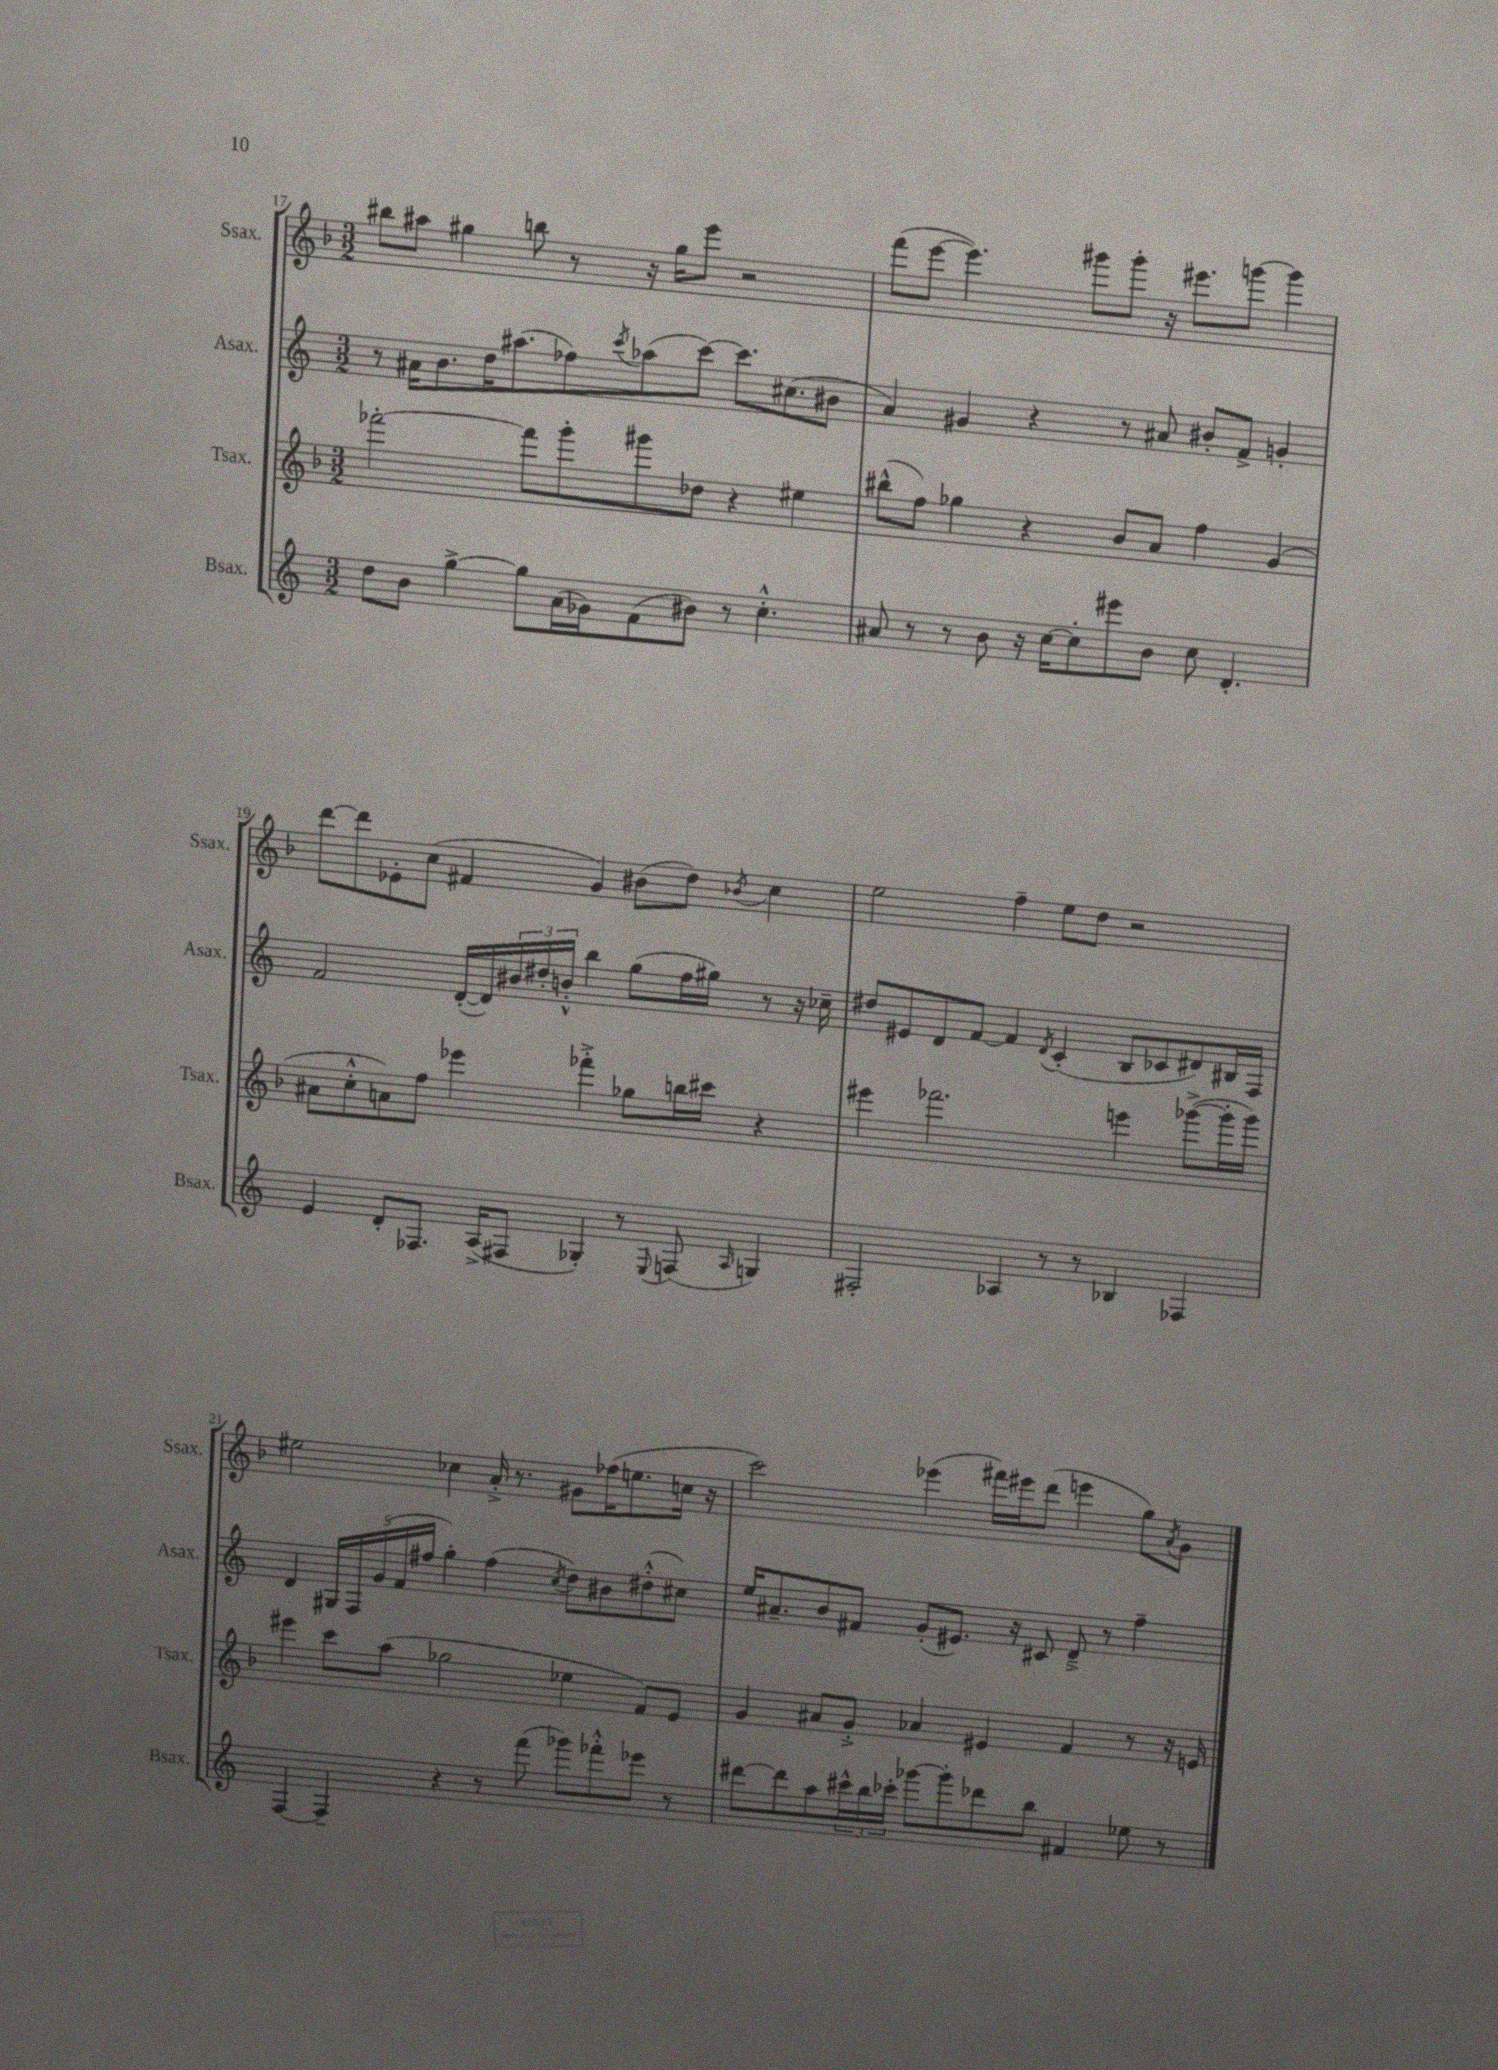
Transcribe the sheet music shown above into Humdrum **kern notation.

**kern	**kern	**kern	**kern
*part4	*part3	*part2	*part1
*staff4	*staff3	*staff2	*staff1
*I"Bsax.	*I"Tsax.	*I"Asax.	*I"Ssax.
*I'Bsax.	*I'Tsax.	*I'Asax.	*I'Ssax.
*clefG2	*clefG2	*clefG2	*clefG2
*k[]	*k[b-]	*k[]	*k[b-]
*M3/2	*M3/2	*M3/2	*M3/2
=17	=17	=17	=17
8dd\L	[2fff-X'\	8r	8bb#X\L
8b\J	.	16a#X\KL	8aa#X\J
.	.	8.b\	.
[4gg^\	.	.	4gg#X\
.	.	16dd\K	.
.	.	(8.aa#X\	.
8gg\L]	8fff-\L]	.	8bbn\
(16a\L	8ggg'\	8ff-X\)	8r
16g-X\J)	.	.	.
.	.	8qccc/	.
(8f\	8ggg#X\	(8aa-X\	16r
.	.	.	16gg#\KL
8b#X\J)	8dd-X\J	[8ccc\J)	8eee\J
8r	4r	8.ccc\L]	2r
4.cc'^^\	.	.	.
.	.	(8.cc#X\	.
.	4ee#X\	.	.
.	.	8b#X\J	.
=18	=18	=18	=18
8a#X/	(8bb#X^^\L	4a/)	(8fff\L
8r	8ff\J)	.	[8eee\J
8r	4gg-X\	4g#X/	4.eee\])
8b\	.	.	.
16r	4r	4r	.
[16cc\KL	.	.	.
8cc'\]	.	.	8ggg#X\L
8eee#X\	8b-/L	8r	8ggg#'\J
8b\J	8a/J	8a#X/	16r
.	.	.	8.eee#X\L
8cc\	4ff\	8b#X'/L	.
4.d'/	.	8f^/J	[8gggn\J
.	(4g/	4gn'/	4ggg\]
!!LO:LB:g=z
=19	=19	=19	=19
4e/	8a#X\L	2f/	[8ddd\L
.	8cc'^^\	.	8ddd\]
8d'/L	8an\)	.	8e-X'\
8.F-X/J	8ff\J	.	(8cc\J
.	4eee-X\	([16d'/LL	4f#X/
(16A^/KL	.	16d/])	.
8F#X/J	.	24b#X/	.
.	.	24dd#X'/	.
.	.	24bn'^^/JJ	.
4G-X'/)	4fff-X'^\	4bb\	4g/)
8r	8gg-X\L	(8gg\L	(8b#X\L
8qqE/	.	.	.
(8Fn/	16bbn\L	16ff\L	8dd\J)
.	16ccc#X\JJ	16gg#X\JJ)	.
16qqA/	.	.	8qb-X/
4Gn/)	4r	8r	4cc\
.	.	16r	.
.	.	16cc-X~\	.
=20	=20	=20	=20
2F#X'/	4eee#X\	8dd#X/L	2ee\
.	.	8e#X/	.
.	2.fff-X\	8d/	.
.	.	[8f/J	.
4A-X/	.	4f/]	4ff~\
.	.	8qd/	.
8r	.	(4c'/	8ee\L
8r	.	.	8dd\J
4B-X/	4eeen\	8B/L	2r
.	.	8c-X/	.
4F-X/	([8ggg-X^\L	8d#X/)	.
.	16ggg-'\L]	16B#X/L	.
.	16ggg-\JJ)	16F/JJ	.
!!LO:LB:g=z
=21	=21	=21	=21
[4F/	4eee#X\	4d/	2ee#X\
4F~/]	8ccc\L	20G#X/LL	.
.	.	20F/	.
.	.	(20g/	.
.	(8aa\J	.	.
.	.	20f/	.
.	.	20ff#X/JJ	.
4r	2gg-X\	4gg'\)	4cc-X\
8r	.	(4ff#\	16a'^/
.	.	.	8.r
(8fff\	.	.	.
.	.	8qcc/	.
8ggg-X\L)	4ee-X\	8dd\L)	8g#X\L
8fff-X'^^\	.	8b#X\	(16ff-X\K
.	.	.	8.een\
8eee-X\J	8f/L)	(8dd#X'^^\	.
8r	8e/J	8cc#X\J)	16ccn\Jk
.	.	.	16r
=22	=22	=22	=22
[8ddd#X\L	4g/	16ee/KL	2ccc\)
.	.	8.a#X~/	.
8ddd#\]	.	.	.
8aa\	8a#X/L	8b/	.
24ccc#X^^\L	8g'^/J	8f#X/J	.
24bb\	.	.	.
24ccc-X'\JJ	.	.	.
[8ggg-X\L	4a-X/	(8g'/L	(4eee-X\
8ggg-'\]	.	8.e#X/J)	.
8ddd-X\	4e#X/	.	16fff#X\LL)
.	.	16r	16eee#X\J
8bb\J	.	8c#X/	(8ddd\J
4f#X/	4f/	8d~^/	4eeen\
.	.	8r	.
8ee-X\	8r	4ff~\	8gg\L)
.	.	.	8qa/
8r	16r	.	8g\J
.	16en/	.	.
==	==	==	==
*-	*-	*-	*-
